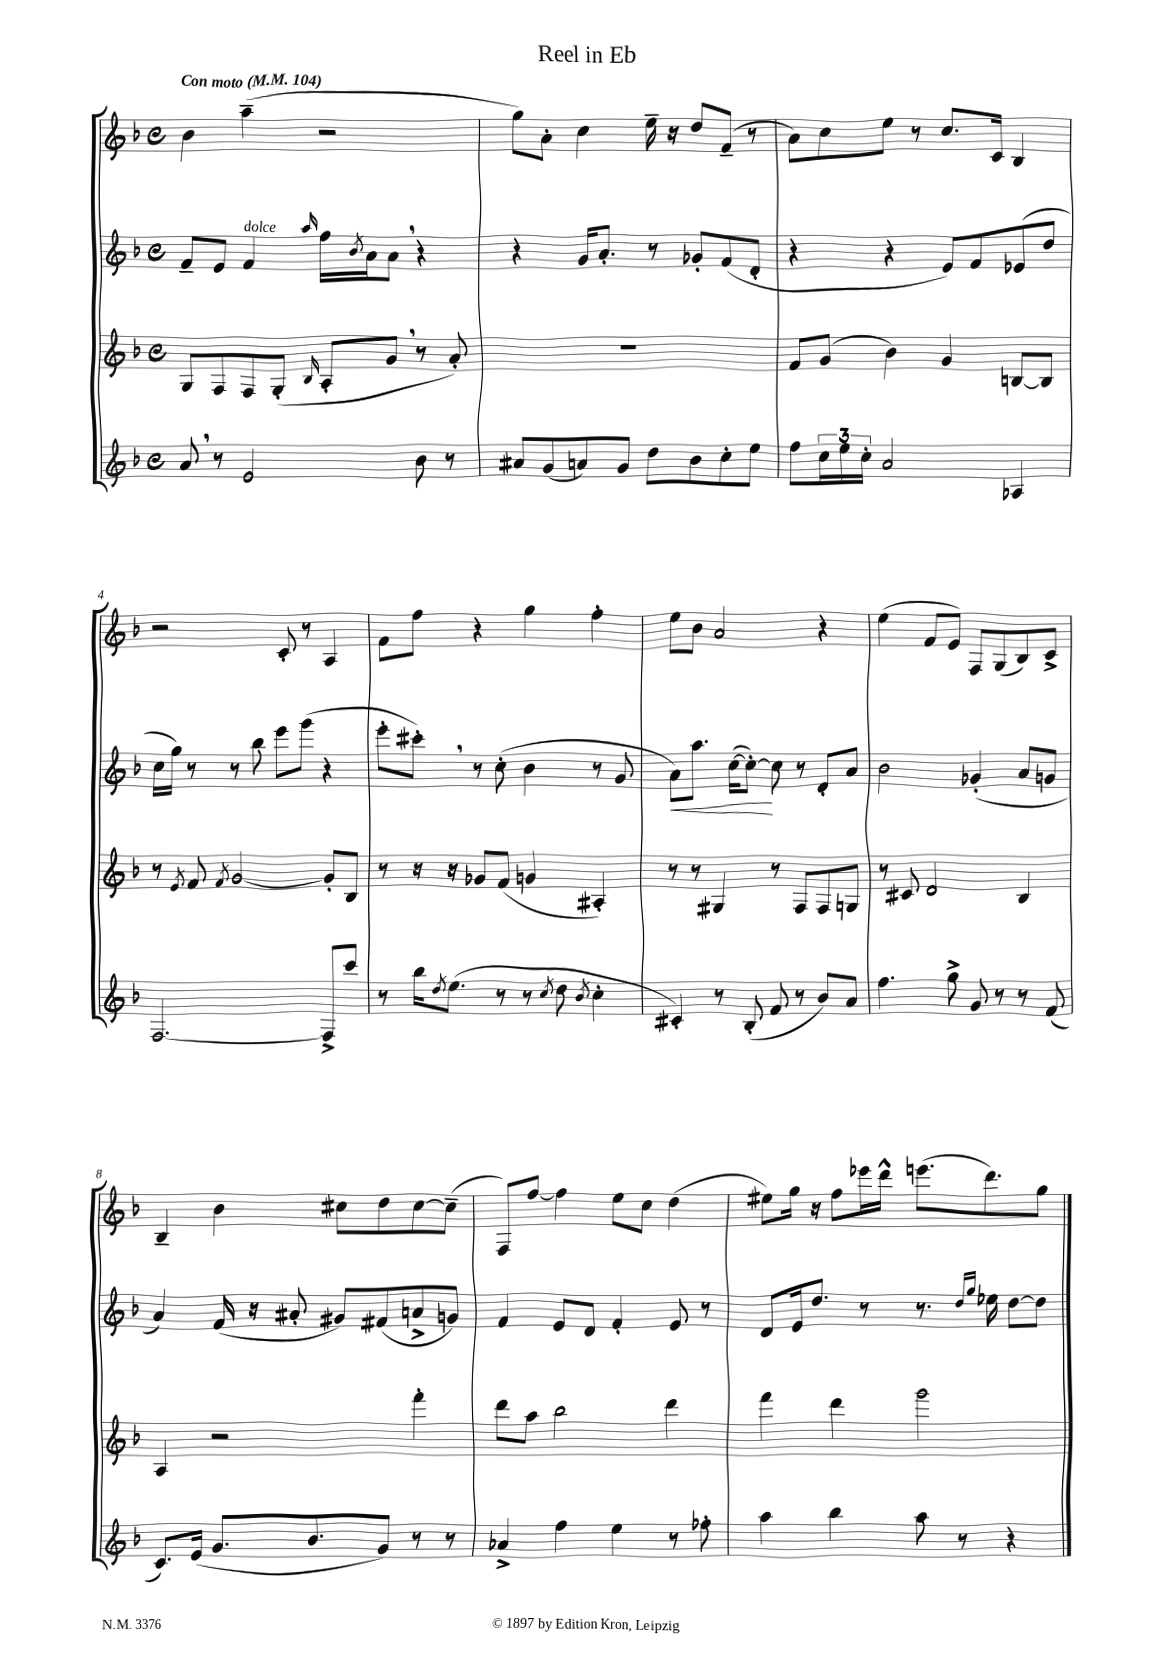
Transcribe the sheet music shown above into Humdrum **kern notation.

**kern	**kern	**kern	**kern
*staff4	*staff3	*staff2	*staff1
*clefG2	*clefG2	*clefG2	*clefG2
*k[b-]	*k[b-]	*k[b-]	*k[b-]
*M4/4	*M4/4	*M4/4	*M4/4
*met(c)	*met(c)	*met(c)	*met(c)
*MM104	*MM104	*MM104	*MM104
8a/	8G/L	8f~/L	4b-\
8r	8F/	8e/J	.
2e/	8F/	4f/	(4aa~\
.	(8G'/J	.	.
.	16qqB-/	16qqaa/	.
.	8A'/L	16ff\LL	2r
.	.	8qb-/	.
.	.	16a\J	.
.	8g/J	8a\J	.
8b-\	8r	4r	.
8r	8a'/)	.	.
=	=	=	=
8a#/L	1r	4r	8gg\L)
(8g/	.	.	8a'\J
8a/)	.	16g/LK	4cc\
.	.	8.a'/J	.
8g/J	.	.	.
8dd\L	.	8r	16ee~\
.	.	.	16r
8b-\	.	8g-'/L	8dd/L
8cc'\	.	(8f/	(8f~/J
8ee\J	.	8d'/J	8r
=	=	=	=
8ff\L	8f/L	4r	8a\L)
24cc\L	(8g/J	.	8cc\
24ee\	.	.	.
24cc'\JJ	.	.	.
2a/	4b-\)	4r	8ee\J
.	.	.	8r
.	4g/	8e/L)	8.cc/L
.	.	8f/	.
.	.	.	16c/Jk
4A-/	[8B/L	(8e-/	4B-/
.	8B/]J	8dd/J	.
=	=	=	=
[2.F/	8r	16cc\LL	2r
.	.	16gg\JJ)	.
.	8qe/	.	.
.	8f/	8r	.
.	8qf/	.	.
.	[2g/	8r	.
.	.	8bb-\	.
.	.	8eee\L	8c'/
.	.	(8ggg\J	8r
8F^/]L	8g'/]L	4r	4A/
8ccc/J	8B-/J	.	.
=	=	=	=
8r	8r	8eee'\L	8f\L
16bb-\LK	16r	8ccc#'\J)	8ff\J
8qdd/	.	.	.
(8.ee\J	16r	.	.
.	8g-/L	8r	4r
8r	(8f/J	(8cc'\	.
8r	4g/	4b-\	4gg\
8qcc/	.	.	.
8dd\	.	.	.
8qb-/	.	.	.
4cc'\	4A#'/)	8r	4ff'\
.	.	8g/	.
=	=	=	=
4c#'/)	8r	8a\L)	8ee\L
.	8r	8.aa\J	8b-\J
8r	4G#/	.	2a/
.	.	([16cc\LK	.
(8B-'/	.	8cc'\_J)	.
8f/	8r	8cc\]	.
8r	8F/L	8r	.
8b-/L)	8F/	8d'/L	4r
8a/J	8G/J	8a/J	.
=	=	=	=
4.ff\	8r	2b-\	(4ee\
.	8c#/	.	.
.	2d/	.	8f/L
8gg^\	.	.	8e/J)
8g/	.	(4g-'/	8F/L
8r	.	.	(8G/
8r	4B-/	8a/L	8B-/)
(8f/	.	8g/J	8c^/J
=	=	=	=
8.c/L)	4A/	4a/)	4B-~/
(16e/Jk	.	.	.
8.g/L	2r	(16f/	4b-\
.	.	16r	.
.	.	8a#'/	.
8.b-/	.	.	.
.	.	8g#/L)	8cc#\L
8g/J)	.	(8f#/	8dd\
8r	4fff'\	8a^/	[8cc#\
8r	.	8g/J)	(8cc#~\]J
=	=	=	=
4a-^/	8ddd\L	4f/	8F/L)
.	8aa\J	.	[8ff/J
4ff\	2bb-\	8e/L	4ff\]
.	.	8d/J	.
4ee\	.	4f'/	8ee\L
.	.	.	8cc\J
8r	4ddd\	8e/	(4dd\
8ff-'\	.	8r	.
=	=	=	=
4aa\	4fff\	8d/L	8ee#\L)
.	.	16e/k	16gg\Jk
.	.	8.dd/J	16r
4bb-\	4ddd\	.	8ff\L
.	.	8r	16eee-\L
.	.	.	16ddd^^\JJ
8aa\	2ggg\	8.r	(8.eee\L
8r	.	.	.
.	.	16qqdd/LL	.
.	.	16qqgg/JJ	.
.	.	16ee-\	8.ddd\)
4r	.	[8dd\L	.
.	.	8dd\]J	8gg\J
==	==	==	==
*-	*-	*-	*-
